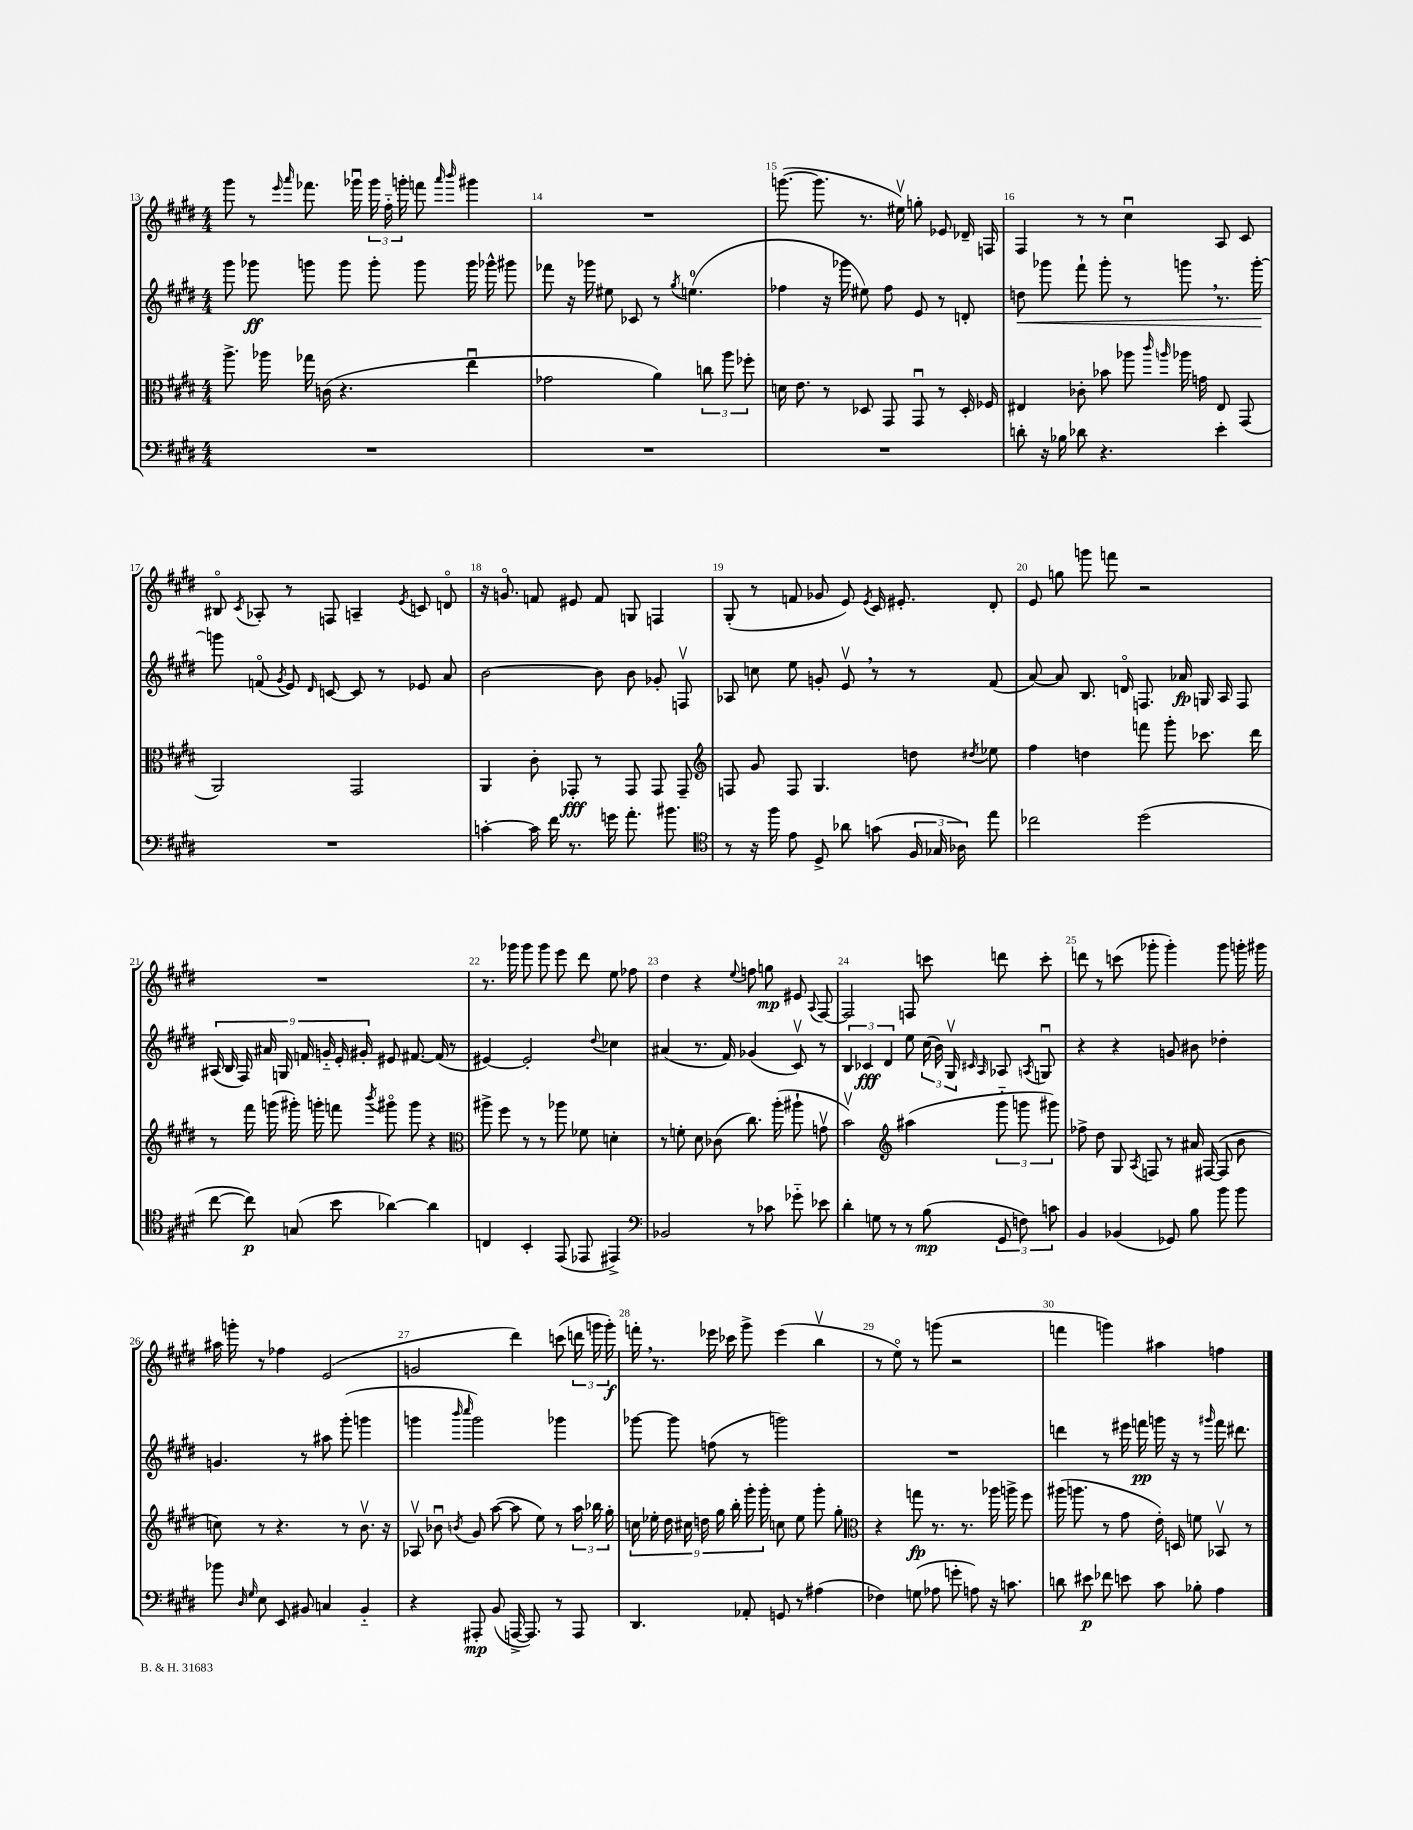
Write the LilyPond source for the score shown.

<<
\new StaffGroup <<
\new Staff = "s0" {
    \clef treble \key e \major \numericTimeSignature \time 4/4
    \autoBeamOff gis'''8 r8 \grace { e'''16 a'''16 } fes'''8. ges'''16\downbow \tuplet 3/2 { ges'''16 fis''16-_ g'''16-. } f'''8 \grace { a'''16 b'''16 } gis'''4 |
    R1 |
    g'''8.~( g'''8. r8. eis''16\upbow) g''8-. ees'8 des'16-- f16 |
    fis4 r8 r8 cis''4\downbow a8 cis'8 |
    bis8\flageolet \acciaccatura { cis'8 } aes8-. r8 f8 a4-- \acciaccatura { e'8 } c'8 d'8\flageolet |
    r16 g'8.\flageolet f'8 eis'8 f'8 g8 f4 |
    gis8-.( r8 f'8 ges'8 e'8) \acciaccatura { e'8 } cis'16 eis'8.-. dis'8-. |
    e'8 g''8 g'''8 f'''8 r2 |
    R1 |
    r8. ges'''16 ges'''8 ges'''8 e'''8 dis'''8 e''8 fes''8 |
    dis''4 r4 \appoggiatura { e''8 } f''8 g''8\mp eis'8 \appoggiatura { a8 } fis8~ |
    fis2 f8 c'''8 d'''8 c'''8-. |
    d'''8 r8 c'''8( ges'''8-. ges'''4-.) ges'''8 g'''16-. gis'''16 |
    ais''16 g'''16-. r8 fes''4 e'2( |
    g'2 dis'''4) c'''8( \tuplet 3/2 { d'''16 g'''16 g'''16-.\f) } |
    f'''16-. \breathe r8. ees'''16 ces'''16 gis'''8-> ees'''4( b''4\upbow |
    r8 e''8\flageolet) r8 g'''8( r2 |
    f'''4 g'''4) ais''4 f''4 \bar "|." |
}
\new Staff = "s1" {
    \clef treble \key e \major \numericTimeSignature \time 4/4
    \autoBeamOff gis'''8 ges'''8\ff g'''8 g'''8 g'''8-. g'''8 g'''16 ges'''16-^ gis'''8 |
    fes'''8 r16 ges'''16 eis''8 ces'8 r8 \acciaccatura { gis''8 } e''4.-0( |
    fes''4 r16 ges'''16 eis''8) fes''8 e'8 r8 d'8-. |
    d''8\< ges'''8 fis'''8-! ges'''8-. r8 g'''8 \breathe r8. g'''16~-.\! |
    g'''8 f'8\flageolet( \acciaccatura { gis'8 } e'8) \grace { dis'16 } c'8~ c'8 r8 ees'8 a'8 |
    b'2~ b'8 b'8 ges'8-. f8\upbow |
    aes8 c''8 e''8 g'8-. e'8\upbow \breathe r8 r8 fis'8( |
    a'8~) a'8 b8. d'16\flageolet f8. aes'16\fp g16 a16 f8 |
    \tuplet 9/8 { ais16( b16 fis16) ais'16 g16 f'16 g'16-_ e'16-. gis'16-. } eis'8 fis'8.~ fis'16( r8 |
    eis'4~) eis'2-. \appoggiatura { dis''8 } ces''4 |
    ais'4( r8. fis'16) ges'4( cis'8\upbow) r8 |
    \tuplet 3/2 { b4 ces'4\fff dis'4 } e''8 \tuplet 3/2 { cis''16( b'16) gis16\upbow } \grace { cis'16 a16 } aes8 \acciaccatura { a8 } g8\downbow |
    r4 r4 g'8 bis'8 des''4-. |
    g'4. r8 ais''8 gis'''8-.( g'''4 |
    g'''4 \grace { b'''16 cis''''16 } g'''2) ges'''4 |
    ges'''8~ ges'''8 f''8( r8 g'''2) |
    R1 |
    d'''4 r8 eis'''16 f'''16\pp g'''16 r16 r8 \grace { gis'''16 } f'''16 dis'''8. \bar "|." |
}
\new Staff = "s2" {
    \clef alto \key e \major \numericTimeSignature \time 4/4
    \autoBeamOff a''8.-> aes''16 ges''16 c'16( r4. e''4\downbow |
    ges'2 a'4) \tuplet 3/2 { c''8 a''8 fes''8-. } |
    d'16 e'8. r8 des8 gis,8 gis,8\downbow r8 des16-. fes16 |
    eis4 ces'8-. bes'8 aes''8 \grace { cis'''16 a''16 } aes''16 g'16 eis8 gis,8( |
    a,2) gis,2 |
    a,4 cis'8-. ges,8-.\fff r8 ges,8 ges,8 ges,8-- |
    \clef treble f8 gis'8 f8 gis4. d''8 \acciaccatura { dis''8 } ees''8 |
    fis''4 d''4 f'''8 gis'''8-. ces'''8. dis'''16 |
    r8 fis'''16 g'''16( gis'''16-.) g'''16-. f'''8 \acciaccatura { b'''8 } gis'''8\flageolet gis'''8 r4 |
    \clef alto ais''8-> fis''8 r8 r8 aes''8 fes'8 d'4-. |
    r8 f'8-. dis'8 ces'8( cis''8.) a''16-.( ais''8-! g'8\upbow |
    b'2\upbow) \clef treble ais''4( \tuplet 3/2 { gis'''8-_ g'''8 gis'''8) } |
    fes''8-> dis''8 gis8 \acciaccatura { a8 } f8 r8 ais'16 fis16~( fis8 b'8 |
    c''8) r8 r4. r8 b'8.\upbow r16 |
    aes8\upbow bes'8\downbow \acciaccatura { b'8 } gis'8 a''8~( a''8 e''8) r8 \tuplet 3/2 { a''16 bes''16 gis''16-. } |
    \tuplet 9/8 { c''16 ees''16-. dis''16 cis''16 d''16 gis''16 b''16-. gis'''16-. gis'''16-. } c''8 ees''8 gis'''8-. gis''8-. |
    \clef alto r4 g''8\fp r8. r8. aes''16 a''16-> fis''8 |
    ais''16( a''8. r8 gis'8 e'16-.) d16 f'8 bes,8\upbow r8 \bar "|." |
}
\new Staff = "s3" {
    \clef bass \key e \major \numericTimeSignature \time 4/4
    \autoBeamOff R1 |
    R1 |
    R1 |
    d'8-. r16 bes16 des'8 r4. e'4-. |
    R1 |
    c'4~-. c'16 fis'16 r8. g'16 a'8.-. bis'8. |
    \clef tenor r8 r16 fis''16 e'8 dis8-> aes'8 g'8( \tuplet 3/2 { fis16 ges16 aes16) } e''8 |
    ces''2 dis''2( |
    cis''8~ cis''8\p) g8( b'8 aes'4~) aes'4 |
    c4 b,4-. e,8( ees,8 eis,4->) |
    \clef bass bes,2 r8 ces'8 ges'8-_ ees'8 |
    dis'4-. g8 r8 r8 b8\mp( \tuplet 3/2 { gis,8 f8) c'8 } |
    b,4 bes,4( ges,8) b8 b'8 b'8 |
    bes'8 \grace { dis16 gis16 } e8 e,8 bis,8 c4 bis,4-_ |
    r4 ais,,8-.\mp b,8( a,,16~-> a,,8.) r8 a,,8 |
    dis,4. aes,8-. g,8 r8 ais4( |
    fes4) g8( aes8 g'8-. a8) r16 c'8. |
    d'8 eis'8\p fes'8 e'8 cis'8 bes8-. a4 \bar "|." |
}
>>
>>
\layout { \context { \Score currentBarNumber = #13 \override BarNumber.break-visibility = ##(#f #t #t) barNumberVisibility = #all-bar-numbers-visible } }
